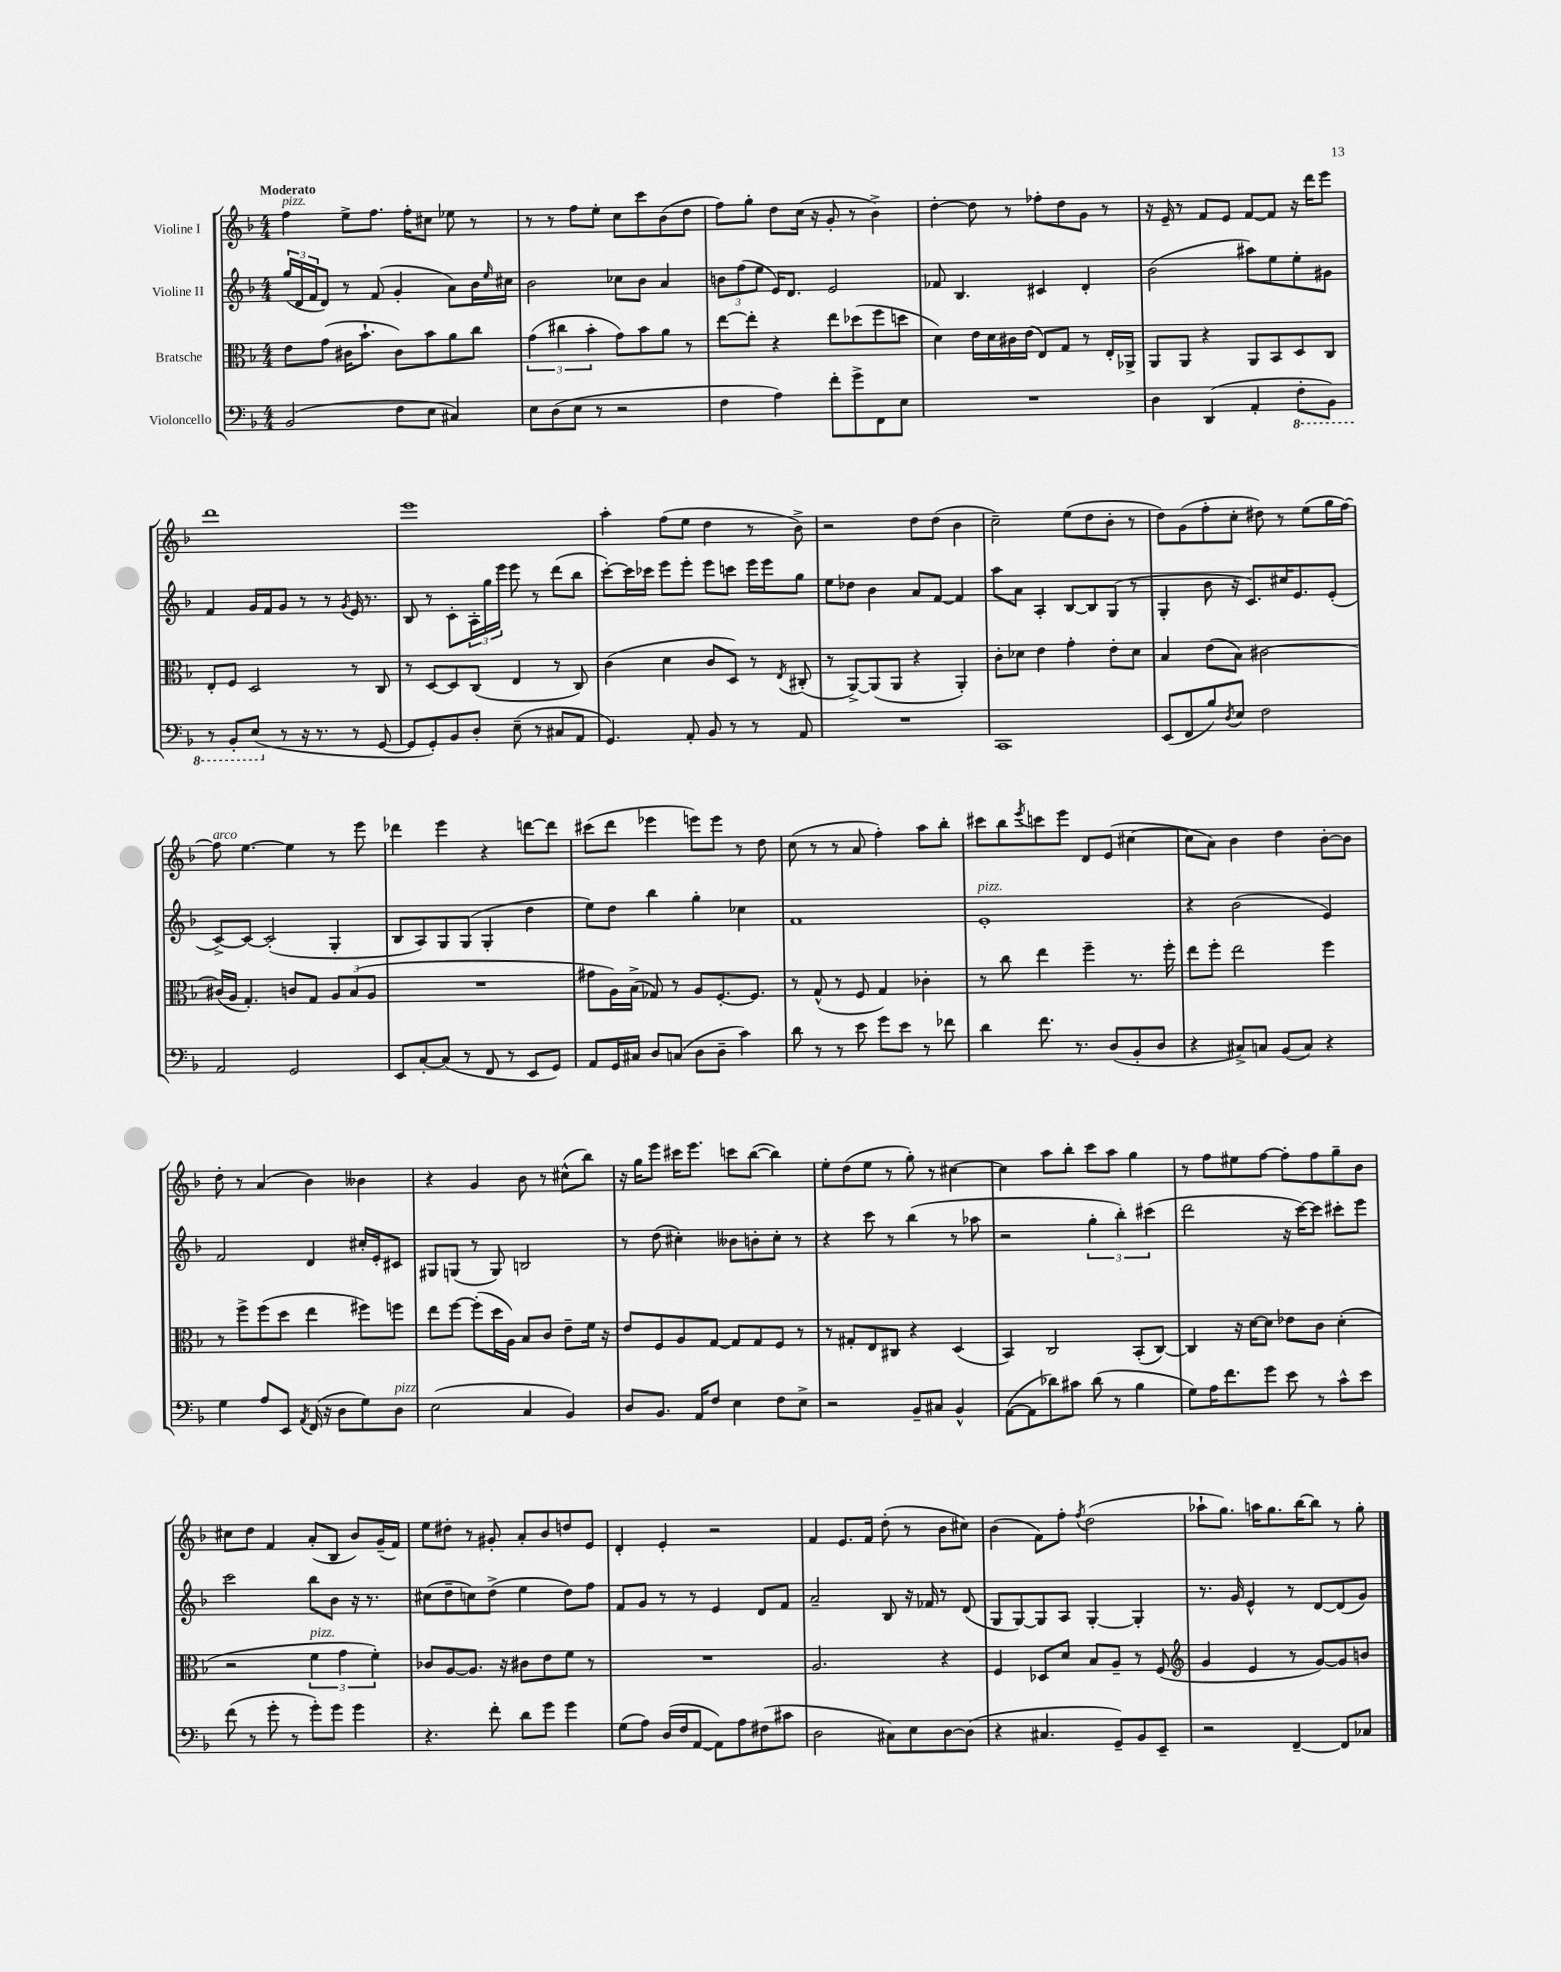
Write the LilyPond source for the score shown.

<<
\new StaffGroup <<
\new Staff = "s0" \with { instrumentName = "Violine I" } {
    \clef treble \key f \major \numericTimeSignature \time 4/4 \tempo "Moderato"
    f''4^\markup { \italic "pizz." } e''8-> f''8. f''16-. cis''8 ees''8 r8 |
    r8 r8 f''8 e''8-. c''8 c'''8 bes'8( d''8 |
    f''8) g''8-. d''8 c''16( r16 g'8-. r8 bes'4->) |
    d''4~-. d''8 r8 fes''8-. d''8 g'8 r8 |
    r16 e'16-- r8 f'8 e'8 f'8~ f'8 r16 d'''16 e'''8 |
    d'''1 |
    e'''1 |
    a''4-. f''8( e''8 d''4 r8 bes'8->) |
    r2 d''8 d''8( bes'4 |
    c''2--) e''8( d''8 bes'8-. r8 |
    d''8) g'8( f''8-. c''8-. dis''8) r8 e''8( g''16 f''16~) |
    f''8^\markup { \italic "arco" } e''4.~ e''4 r8 e'''8 |
    des'''4 e'''4 r4 d'''8~ d'''8 |
    cis'''8( d'''8 ees'''4 e'''8) e'''8 r8 d''8 |
    c''8( r8 r8 a'8 f''4-.) a''8 bes''8-. |
    cis'''8 bes''8 \acciaccatura { e'''8 } c'''8 e'''8 d'8 e'8( cis''4~ |
    cis''8 a'8) bes'4 d''4 bes'8~-. bes'8 |
    d''8-. r8 a'4( bes'4) beses'4 |
    r4 g'4 bes'8 r8 cis''8-^( bes''8) |
    r16 g''16 e'''8 cis'''16 e'''8. c'''8 bes''8~( bes''4) |
    e''8-. d''8( e''8 r8 g''8-.) r8 cis''4~ |
    cis''4 a''8 bes''8-. c'''8 a''8 g''4 |
    r8 f''8 eis''8 f''8~ f''8-. f''8 g''8-- bes'8 |
    cis''8 d''8 f'4 a'8-.( bes8 bes'8) g'16--( f'16) |
    e''8 dis''8-. r8 gis'8-. a'8-. bes'8 d''8 e'8 |
    d'4-. e'4-. r2 |
    f'4 e'8. f'16 d''8-.( r8 bes'8 cis''8) |
    bes'4( f'8) f''8-. \acciaccatura { f''8 } d''2( |
    aes''8-! g''8.) a''16 g''8. bes''16~ bes''8 r8 g''8-. \bar "|." |
}
\new Staff = "s1" \with { instrumentName = "Violine II" } {
    \clef treble \key f \major \numericTimeSignature \time 4/4
    \tuplet 3/2 { g''16( d'16 f'16 } d'8) r8 f'8( g'4-. a'8) bes'16 \grace { e''16 } cis''16 |
    bes'2 ces''8 bes'8 a'4 |
    \tuplet 3/2 { b'8 f''8( e''8 } e'16) d'8. e'2 |
    fes'8 bes4. cis'4 d'4-. |
    bes'2( ais''8) e''8 e''8-. gis'8 |
    f'4 g'16 f'16 g'8 r8 r8 \acciaccatura { g'8 } e'16 r8. |
    bes8 r8 c'8-. \tuplet 3/2 { a16-. g''16 e'''16 } e'''8 r8 d'''8( bes''8 |
    c'''8~-.) c'''16 ces'''16 e'''8 e'''8-. e'''8 c'''8 e'''16 e'''16 g''8 |
    e''8 des''8 bes'4 a'8 f'8~ f'4 |
    a''8 a'8 a4-. bes8~ bes8 g8( r8 |
    g4-. bes'8 r16 c'8.) cis''16 e'8. e'8-.( |
    c'8~->) c'8~ c'2-.( g4-. |
    bes8 a8) g8 g8( g4-. d''4 |
    e''8) d''8 bes''4 g''4-. ces''4 |
    f'1 |
    e'1-.^\markup { \italic "pizz." } |
    r4 bes'2( e'4) |
    f'2 d'4 cis''16-. e'16-. cis'8 |
    gis8 g8( r8 g8) b2 |
    r8 d''8( cis''4-.) beses'8 b'8-. cis''8-. r8 |
    r4 c'''8 r8 bes''4( r8 aes''8 |
    r2 \tuplet 3/2 { g''4-. bes''4-.) cis'''4( } |
    d'''2 r16 c'''16~) c'''8 cis'''8-. e'''8 |
    c'''2 bes''8 bes'8 r16 r8. |
    cis''8( d''8-- c''8) d''8->( e''4 d''8) f''8 |
    f'8 g'8 r8 r8 e'4 d'8 f'8 |
    a'2-- bes8 r16 fes'16 r8 d'8( |
    g8 g8~) g8 a8 g4~-. g4-. |
    r8. g'16 e'4-^ r8 d'8~ d'8( g'8) \bar "|." |
}
\new Staff = "s2" \with { instrumentName = "Bratsche" } {
    \clef alto \key f \major \numericTimeSignature \time 4/4
    e'8 g'8( cis'16 bes'8.-! cis'8) bes'8 a'8 c''8 |
    \tuplet 3/2 { g'4( cis''4 bes'4-. } g'8) bes'8 a'8 r8 |
    e''8~ e''8-. r4 e''8 des''8( f''8 d''8 |
    d'4) e'16 d'16 cis'16 e'16( e8) g8 r8 e16-. aes,16-> |
    a,8 a,8 r4 a,8 bes,8 d8 c8 |
    e8-. f8 d2 r8 c8 |
    r8 d8~ d8 c8( e4 r8 c8) |
    c'4( d'4 c'8 d8) r8 \acciaccatura { e8 } cis8-.( |
    r8 a,8~->) a,8( a,8 r4 a,4-.) |
    c'8-. des'8 e'4 g'4-. e'8-. des'8 |
    bes4 e'8( bes8) cis'2~ |
    cis'16( a16 g4.-.) c'8 g8 \tuplet 3/2 { a8 bes8( a8 } |
    R1 |
    gis'8 a16) bes16->( ges8) r8 a8 f8.~-. f8. |
    r8 g8-^( r8 f8 g4) ces'4-. |
    r8 c''8 e''4 f''4-- r8. f''16-. |
    e''8 f''8-. e''2 f''4 |
    r8 f''8-> f''8( d''8 e''4 fis''8) f''8 |
    e''8 f''8~ f''8-.( d''16 a16) bes8 c'8 e'8-- f'16 r16 |
    e'8 f8 a8 g8~ g8 g8 f8 r8 |
    r8 gis8-. e8 cis8 r4 d4( |
    bes,4) c2 bes,8-.( c8~) |
    c4 r16 d'16~ d'8 ees'8 c'8 d'4-.( |
    r2 \tuplet 3/2 { f'4^\markup { \italic "pizz." } g'4 f'4-.) } |
    ces'8 a8~ a8. r16 cis'8 e'8 f'8 r8 |
    R1 |
    a2. r4 |
    f4 des8 d'8 bes8 a8-- r8 f8( |
    \clef treble g'4 e'4 r8 g'8~) g'8 b'8 \bar "|." |
}
\new Staff = "s3" \with { instrumentName = "Violoncello" } {
    \clef bass \key f \major \numericTimeSignature \time 4/4
    bes,2( f8 e8 cis4) |
    e8 d8( e8 r8 r2 |
    f4 a4) f'8-. g'8-> f,8 e8 |
    R1 |
    d4 d,4( a,4-. \ottava #-1 f,8-. bes,,8) |
    r8 bes,,8-. e,8( \ottava #0 r8 r16 r8. r8 g,8~ |
    g,8 g,8-.) bes,8 d8-. e8--( r8 cis8 a,8 |
    g,4.) a,8-. bes,8 r8 r8 a,8 |
    R1 |
    c,1 |
    e,8( f,8 bes8) \acciaccatura { d8 } e8 f2 |
    a,2 g,2 |
    e,8 c8~-. c8( r8 f,8 r8 e,8 g,8) |
    a,8 g,16 cis16 d8 c8( d8 d8-- c'4) |
    d'8 r8 r8 e'8 g'8 e'8 r8 fes'8 |
    d'4 f'8. r8. d8( bes,8-. d8 |
    r4 cis8->) c8 bes,8( c8) r4 |
    g4 a8 e,8 \acciaccatura { a,8 } f,16( r16 d8 g8) d8^\markup { \italic "pizz." } |
    e2( c4 bes,4) |
    d8 bes,8. a,16 f8 e4 f8 e8-> |
    r2 bes,8-- cis8 bes,4-^ |
    a,8~( a,8 des'8) cis'8 des'8( r8 bes4 |
    g8) a16 f'8. g'8 e'8 r8 c'8-^ e'8 |
    f'8( r8 g'8-. r8 g'8-.) g'8 g'4 |
    r4. f'8-. d'8 g'8 g'4 |
    g8( a8) d16( f16 a,8~ a,8) a8 fis8( cis'8 |
    d2 cis8) e8 d8~ d8( |
    r4 cis4. g,8--) bes,8 e,8-- |
    r2 f,4~-- f,8 ces8 \bar "|." |
}
>>
>>
\layout { \context { \Score \remove "Bar_number_engraver" } }
